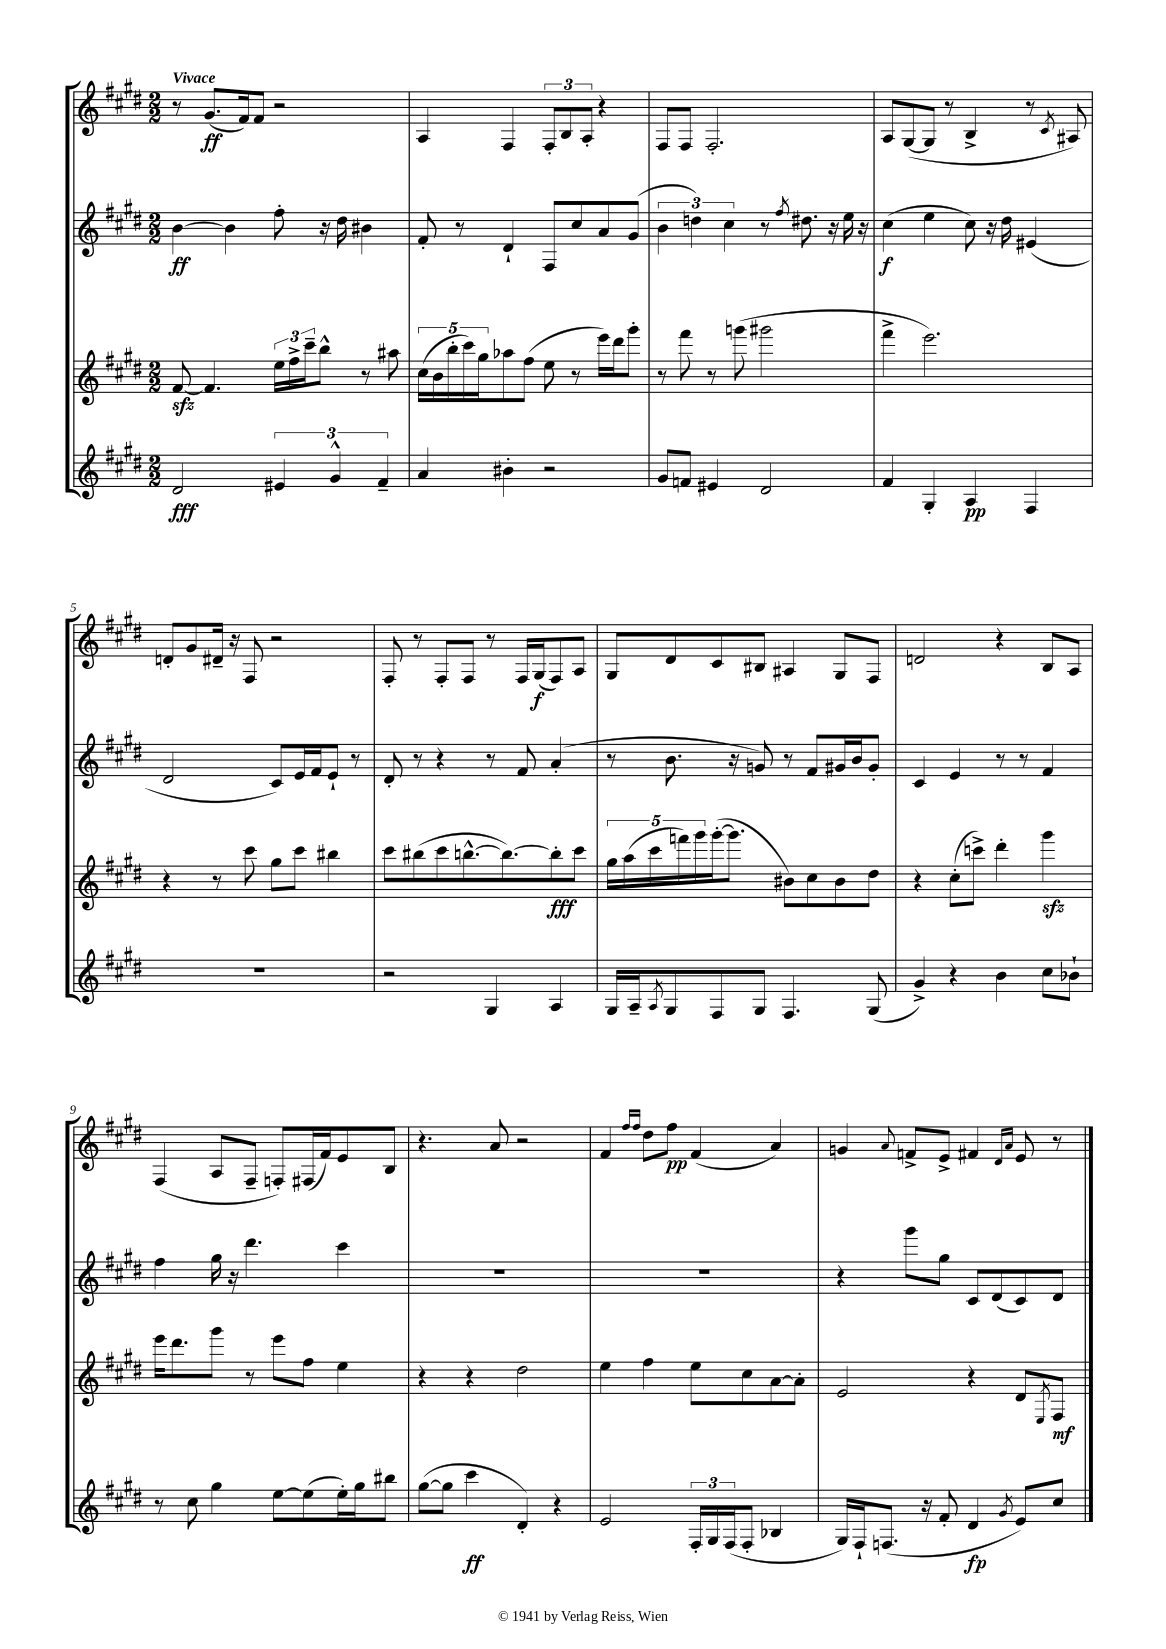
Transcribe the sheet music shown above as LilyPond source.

<<
\new StaffGroup <<
\new Staff = "s0" {
    \clef treble \key e \major \numericTimeSignature \time 2/2 \tempo "Vivace"
    r8 gis'8.\ff( fis'16) fis'8 r2 |
    a4 fis4 \tuplet 3/2 { fis8-. b8 a8-. } r4 |
    fis8 fis8 fis2.-. |
    a8 gis8~( gis8 r8 b4-> r8 \acciaccatura { cis'8 } ais8) |
    d'8-. gis'8 dis'16-- r16 fis8 r2 |
    fis8-. r8 fis8-. fis8 r8 fis16 gis16\f( fis8) a8 |
    gis8 dis'8 cis'8 bis8 ais4 gis8 fis8 |
    d'2 r4 b8 a8 |
    fis4( a8 fis8-- f8-.) fis16( fis'16) e'8 b8 |
    r4. a'8 r2 |
    fis'4 \grace { fis''16 fis''16 } dis''8 fis''8\pp fis'4( a'4) |
    g'4 \appoggiatura { a'8 } f'8-> e'8-> fis'4 \grace { dis'16 a'16 } e'8 r8 \bar "|." |
}
\new Staff = "s1" {
    \clef treble \key e \major \numericTimeSignature \time 2/2
    b'4~\ff b'4 fis''8-. r16 dis''16 bis'4 |
    fis'8-. r8 dis'4-! fis8 cis''8 a'8 gis'8( |
    \tuplet 3/2 { b'4 d''4) cis''4 } r8 \acciaccatura { fis''8 } dis''8. r16 e''16 r16 |
    cis''4\f( e''4 cis''8) r16 dis''16 eis'4( |
    dis'2 cis'8) e'16 fis'16 e'8-! r8 |
    dis'8-. r8 r4 r8 fis'8 a'4-.( |
    r8 b'8. r16 g'8) r8 fis'8 gis'16 b'16 gis'8-. |
    cis'4 e'4 r8 r8 fis'4 |
    fis''4 gis''16 r16 dis'''4. cis'''4 |
    R1 |
    R1 |
    r4 gis'''8 gis''8 cis'8 dis'8( cis'8) dis'8 \bar "|." |
}
\new Staff = "s2" {
    \clef treble \key e \major \numericTimeSignature \time 2/2
    fis'8~\sfz fis'4. \tuplet 3/2 { e''16 fis''16-> cis'''16-- } b''8-^ r8 ais''8 |
    \tuplet 5/4 { cis''16( b'16 b''16-. cis'''16) gis''16 } aes''8 fis''8( e''8 r8 e'''16) dis'''16 gis'''8-. |
    r8 fis'''8 r8 g'''8( gis'''2 |
    fis'''4-> e'''2.) |
    r4 r8 cis'''8 gis''8 cis'''8 bis''4 |
    cis'''8 bis''8( cis'''8 b''8.~-^ b''8.~) b''8-.\fff cis'''8 |
    \tuplet 5/4 { gis''16 a''16( cis'''16 f'''16) gis'''16 } gis'''16~-.( gis'''8. bis'8) cis''8 bis'8 dis''8 |
    r4 cis''8-.( c'''8->) dis'''4-. gis'''4\sfz |
    e'''16 dis'''8. gis'''8 r8 e'''8 fis''8 e''4 |
    r4 r4 dis''2 |
    e''4 fis''4 e''8 cis''8 a'8~ a'8-. |
    e'2 r4 dis'8 \acciaccatura { e8 } fis8\mf \bar "|." |
}
\new Staff = "s3" {
    \clef treble \key e \major \numericTimeSignature \time 2/2
    dis'2\fff \tuplet 3/2 { eis'4 gis'4-^ fis'4-- } |
    a'4 bis'4-. r2 |
    gis'8 f'8 eis'4 dis'2 |
    fis'4 gis4-. a4\pp fis4 |
    R1 |
    r2 gis4 a4 |
    gis16 a16-- \acciaccatura { a8 } gis8 fis8 gis8 fis4. gis8( |
    gis'4->) r4 b'4 cis''8 bes'8-! |
    r8 cis''8 gis''4 e''8~ e''8( e''16-.) gis''16 bis''8 |
    gis''8~( gis''8 cis'''4\ff dis'4-.) r4 |
    e'2 \tuplet 3/2 { fis16-. gis16 fis16( } fis8-. bes4 |
    gis16) fis16-! f8.( r16 fis'8-. dis'4\fp \acciaccatura { gis'8 } e'8) cis''8 \bar "|." |
}
>>
>>
